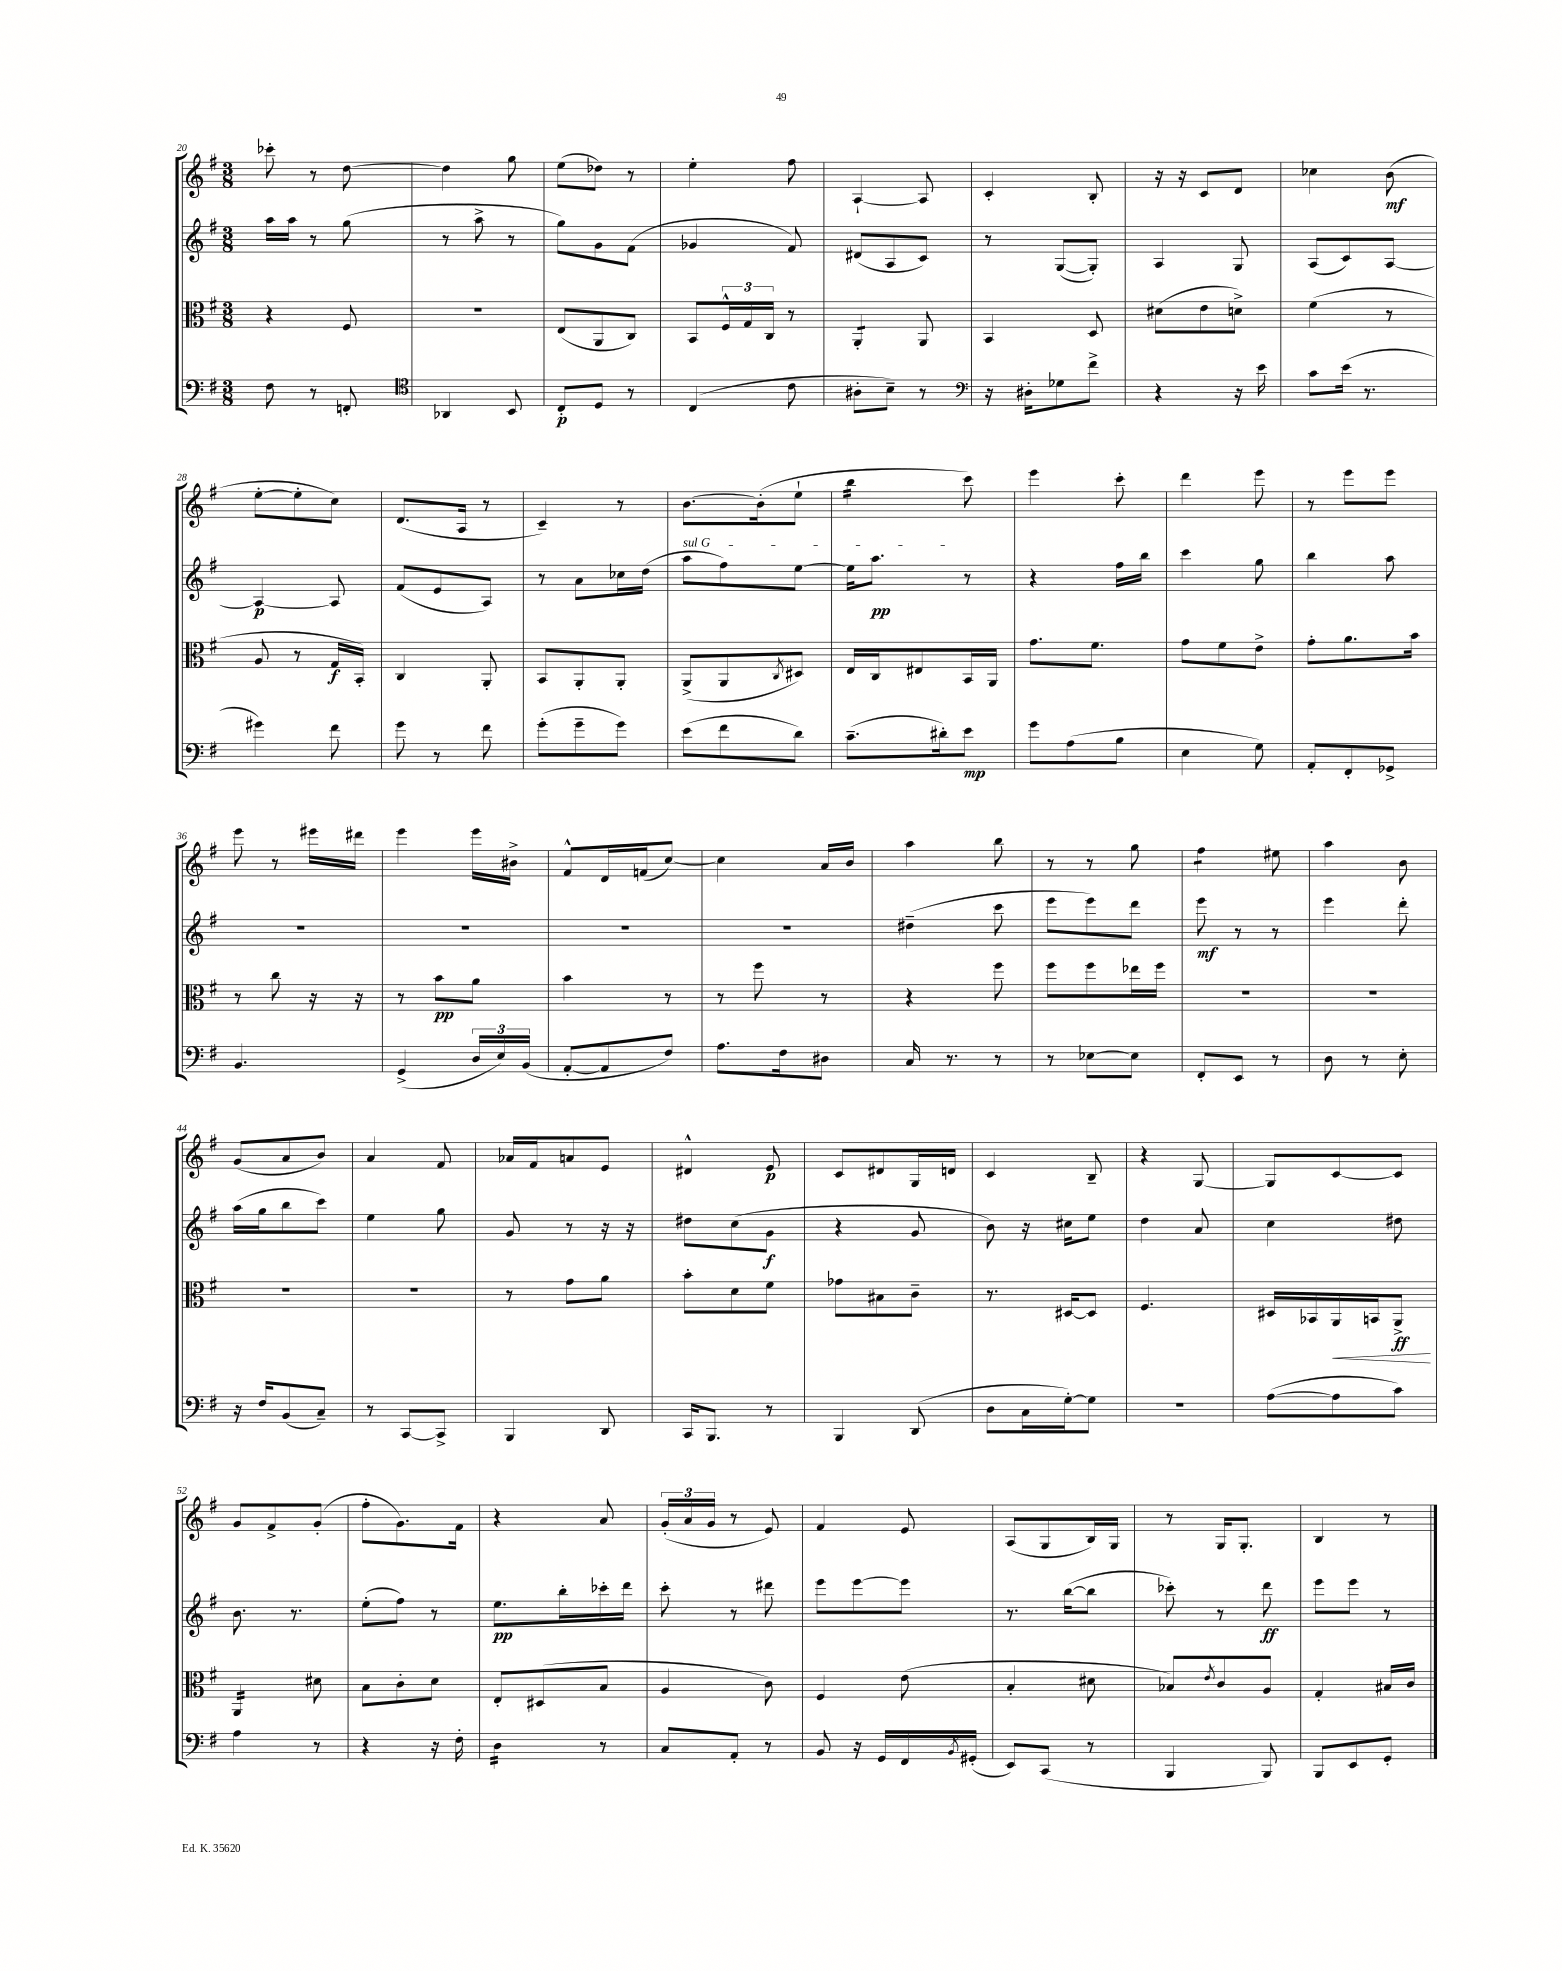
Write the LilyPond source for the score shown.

<<
\new StaffGroup <<
\new Staff = "s0" {
    \clef treble \key g \major \numericTimeSignature \time 3/8
    ces'''8-. r8 d''8~ |
    d''4 g''8 |
    e''8( des''8) r8 |
    e''4-. fis''8 |
    a4~-! a8 |
    c'4-. b8-. |
    r16 r16 c'8 d'8 |
    ces''4 b'8\mf( |
    e''8~-. e''8-. c''8) |
    d'8.( a16 r8 |
    c'4--) r8 |
    b'8.~ b'16-.( e''8-! |
    b''4:16 c'''8) |
    e'''4 c'''8-. |
    d'''4 e'''8 |
    r8 e'''8 e'''8 |
    e'''8 r8 eis'''16 dis'''16 |
    e'''4 e'''16 bis'16-> |
    fis'8-^ d'16 f'16( c''8~) |
    c''4 a'16 b'16 |
    a''4 b''8 |
    r8 r8 g''8 |
    fis''4:8 eis''8 |
    a''4 b'8 |
    g'8( a'8 b'8) |
    a'4 fis'8 |
    aes'16 fis'16 a'8 e'8 |
    dis'4-^ e'8\p |
    c'8 dis'8 g16 d'16 |
    c'4 b8-- |
    r4 g8~ |
    g8 c'8~ c'8 |
    g'8 fis'8-> g'8-.( |
    fis''8-. g'8.) fis'16 |
    r4 a'8 |
    \tuplet 3/2 { g'16-.( a'16 g'16 } r8 e'8) |
    fis'4 e'8 |
    a8( g8 b16) g16 |
    r8 g16 g8.-. |
    b4 r8 \bar "|." |
}
\new Staff = "s1" {
    \clef treble \key g \major \numericTimeSignature \time 3/8
    a''16 a''16 r8 g''8( |
    r8 a''8-> r8 |
    g''8) g'8 fis'8( |
    ges'4 fis'8) |
    dis'8( a8 c'8) |
    r8 g8~( g8-.) |
    a4 g8 |
    a8( c'8) a8~ |
    a4~\p a8 |
    fis'8( e'8 a8) |
    r8 a'8 ces''16 d''16( |
    \once \override TextSpanner.bound-details.left.text = \markup { \italic "sul G" } a''8\startTextSpan fis''8) e''8~ |
    e''16 a''8.\pp\stopTextSpan r8 |
    r4 fis''16 b''16 |
    c'''4 g''8 |
    b''4 a''8 |
    R4. |
    R4. |
    R4. |
    R4. |
    dis''4--( c'''8 |
    e'''8 e'''8) d'''8 |
    e'''8\mf r8 r8 |
    e'''4 d'''8-. |
    a''16( g''16 b''8 c'''8) |
    e''4 g''8 |
    g'8 r8 r16 r16 |
    dis''8 c''8( g'8\f |
    r4 g'8 |
    b'8) r16 cis''16 e''8 |
    d''4 a'8 |
    c''4 dis''8 |
    b'8. r8. |
    e''8-.( fis''8) r8 |
    e''8.\pp b''16-. ces'''16-. d'''16 |
    c'''8-. r8 dis'''8 |
    e'''8 e'''8~ e'''8 |
    r8. b''16~( b''8 |
    ces'''8-.) r8 d'''8\ff |
    e'''8 e'''8 r8 \bar "|." |
}
\new Staff = "s2" {
    \clef alto \key g \major \numericTimeSignature \time 3/8
    r4 fis8 |
    R4. |
    e8( a,8 c8) |
    b,8 \tuplet 3/2 { fis16-^ g16 c16 } r8 |
    a,4:8-. a,8 |
    b,4 d8 |
    dis'8( e'8 d'8->) |
    fis'4( r8 |
    a8 r8 g16\f b,16-.) |
    c4 a,8-. |
    b,8 a,8-. a,8-. |
    a,8->( a,8 \acciaccatura { c8 } dis8) |
    e16 c16 eis8 b,16 a,16 |
    g'8. fis'8. |
    g'8 fis'8 e'8-> |
    g'8-. a'8. b'16 |
    r8 c''8 r16 r16 |
    r8 b'8\pp a'8 |
    b'4 r8 |
    r8 fis''8 r8 |
    r4 fis''8 |
    fis''8 fis''8 ees''16 fis''16 |
    R4. |
    R4. |
    R4. |
    R4. |
    r8 g'8 a'8 |
    b'8-. d'8 fis'8 |
    ges'8 bis8 c'8-- |
    r8. dis16~ dis8 |
    fis4. |
    dis16 bes,16 a,16\< b,16 a,8->\ff\! |
    a,4:16 dis'8 |
    b8 c'8-. d'8 |
    e8-. dis8( b8 |
    a4 c'8) |
    fis4 e'8( |
    b4-. dis'8 |
    bes8) \acciaccatura { e'8 } c'8 a8 |
    g4-. bis16 c'16 \bar "|." |
}
\new Staff = "s3" {
    \clef bass \key g \major \numericTimeSignature \time 3/8
    fis8 r8 f,8-. |
    \clef tenor aes,4 b,8 |
    c8-.\p d8 r8 |
    c4( c'8 |
    ais8-. b8--) r8 |
    \clef bass r16 dis16-. ges8 fis'8-> |
    r4 r16 e'16 |
    c'8 e'16( r8. |
    gis'4) fis'8 |
    g'8 r8 fis'8 |
    g'8-.( g'8-- g'8) |
    e'8( fis'8 d'8) |
    c'8.--( dis'16-.) e'8\mp |
    g'8 a8( b8 |
    e4 g8) |
    a,8-. fis,8-. ges,8-> |
    b,4. |
    g,4->( \tuplet 3/2 { d16 e16) b,16( } |
    a,8~-. a,8 fis8) |
    a8. fis16 dis8 |
    c16 r8. r8 |
    r8 ees8~ ees8 |
    fis,8-. e,8 r8 |
    d8 r8 e8-. |
    r16 fis16 b,8( c8--) |
    r8 c,8~ c,8-> |
    b,,4 d,8 |
    c,16 b,,8. r8 |
    b,,4 d,8( |
    d8 c16 g16~-.) g8 |
    R4. |
    a8~( a8 c'8) |
    a4 r8 |
    r4 r16 fis16-. |
    d4:16 r8 |
    c8 a,8-. r8 |
    b,8 r16 g,16 fis,16 \acciaccatura { b,8 } gis,16-.( |
    e,8) c,8( r8 |
    b,,4 b,,8) |
    b,,8 e,8 g,8-. \bar "|." |
}
>>
>>
\layout { \context { \Score currentBarNumber = #20 } }
